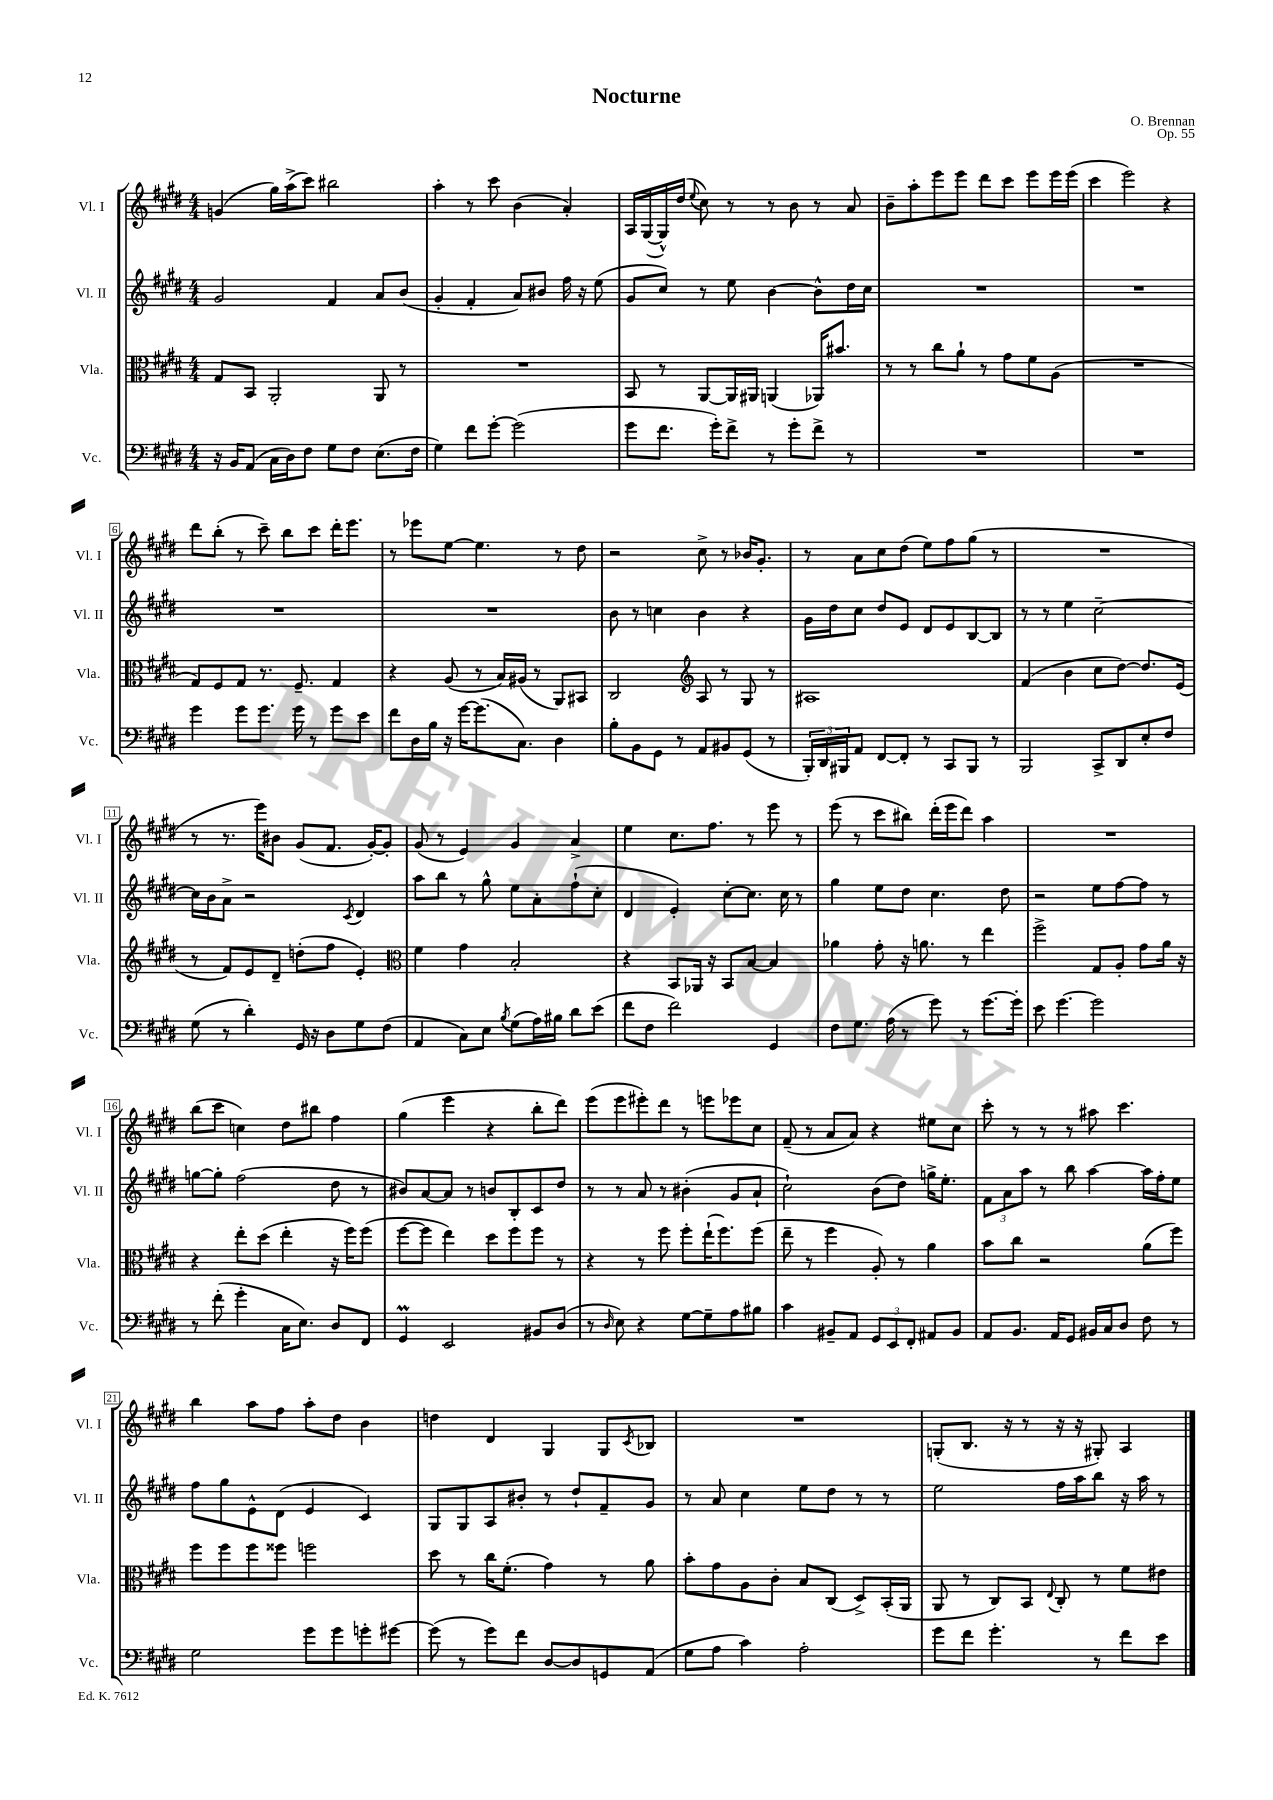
\header { title = "Nocturne" composer = "O. Brennan" opus = "Op. 55" }
<<
\new StaffGroup <<
\new Staff = "s0" \with { instrumentName = "Vl. I" shortInstrumentName = "Vl. I" } {
    \clef treble \key e \major \numericTimeSignature \time 4/4
    g'4( gis''16) a''16->( cis'''8) bis''2 |
    a''4-. r8 cis'''8 b'4( a'4-.) |
    a16 gis16~( gis16-^) dis''16( \appoggiatura { e''8 } cis''8) r8 r8 b'8 r8 a'8 |
    b'8-- a''8-. e'''8 e'''8 dis'''8 cis'''8 e'''8 e'''16 e'''16( |
    cis'''4 e'''2) r4 |
    dis'''8 b''8-.( r8 cis'''8--) b''8 cis'''8 dis'''16-. e'''8. |
    r8 ees'''8 e''8~ e''4. r8 dis''8 |
    r2 cis''8-> r8 bes'16 gis'8.-. |
    r8 a'8 cis''8 dis''8( e''8) fis''8 gis''8( r8 |
    R1 |
    r8 r8. e'''16) bis'8 gis'8( fis'8. gis'16~-.) gis'8-. |
    gis'8( r8 e'4) gis'4 a'4-> |
    e''4 cis''8. fis''8. r8 e'''8 r8 |
    e'''8( r8 cis'''8 bis''8) dis'''16-.( e'''16 dis'''8) a''4 |
    R1 |
    b''8( cis'''8 c''4) dis''8 bis''8 fis''4 |
    gis''4( e'''4 r4 b''8-. dis'''8) |
    e'''8( e'''8 eis'''8-.) dis'''8 r8 e'''8 ees'''8 cis''8 |
    fis'8--( r8 a'8 a'8) r4 eis''8 cis''8 |
    cis'''8-. r8 r8 r8 ais''8 cis'''4. |
    b''4 a''8 fis''8 a''8-. dis''8 b'4 |
    d''4 dis'4 gis4 gis8 \acciaccatura { cis'8 } bes8 |
    R1 |
    g8-.( b8. r16 r8 r16 r16 gis8-.) a4 \bar "|." |
}
\new Staff = "s1" \with { instrumentName = "Vl. II" shortInstrumentName = "Vl. II" } {
    \clef treble \key e \major \numericTimeSignature \time 4/4
    gis'2 fis'4 a'8 b'8( |
    gis'4-. fis'4-. a'8) bis'8 fis''16 r16 e''8( |
    gis'8 cis''8) r8 e''8 b'4~ b'8-^ dis''16 cis''16 |
    R1 |
    R1 |
    R1 |
    R1 |
    b'8 r8 c''4 b'4 r4 |
    gis'16 dis''16 cis''8 dis''8 e'8 dis'8 e'8 b8~ b8 |
    r8 r8 e''4 cis''2~-- |
    cis''16 b'16 a'8-> r2 \acciaccatura { cis'8 } dis'4 |
    a''8 b''8 r8 gis''8-^ e''8 a'8-. fis''8-!( cis''8-. |
    dis'4 e'4-.) cis''8~-. cis''8. cis''16 r8 |
    gis''4 e''8 dis''8 cis''4. dis''8 |
    r2 e''8 fis''8~ fis''8 r8 |
    g''8~ g''8-. fis''2( dis''8 r8 |
    bis'8) a'8~ a'8 r8 b'8 b8-. cis'8 dis''8 |
    r8 r8 a'8 r8 bis'4-.( gis'8 a'8-! |
    cis''2-!) b'8( dis''8) g''16-> e''8.-. |
    \tuplet 3/2 { fis'8 a'8 a''8 } r8 b''8 a''4~ a''16 fis''16-. e''8 |
    fis''8 gis''8 e'8-^ dis'8( e'4 cis'4) |
    gis8 gis8 a8 bis'8-. r8 dis''8-! fis'8-- gis'8 |
    r8 a'8 cis''4 e''8 dis''8 r8 r8 |
    e''2 fis''16 a''16 b''8 r16 a''16 r8 \bar "|." |
}
\new Staff = "s2" \with { instrumentName = "Vla." shortInstrumentName = "Vla." } {
    \clef alto \key e \major \numericTimeSignature \time 4/4
    gis8 b,8 a,2-. a,8 r8 |
    R1 |
    b,8 r8 a,8~ a,16 ais,16 a,4( aes,16) bis'8. |
    r8 r8 cis''8 a'8-! r8 gis'8 fis'8 a8( |
    R1 |
    gis8) fis8 gis8 r8. fis8.-- gis4 |
    r4 a8( r8 b16) ais16( r8 a,8) bis,8 |
    cis2 \clef treble a8 r8 gis8 r8 |
    ais1 |
    fis'4( b'4 cis''8 dis''8~) dis''8. e'16( |
    r8 fis'8) e'8 dis'8-- d''8-.( fis''8 e'4-.) |
    \clef alto fis'4 gis'4 b2-. |
    r4 b,8 aes,16 r16 b,8 b8~ b4 |
    aes'4 gis'8-. r16 a'8. r8 e''4 |
    fis''2-> gis8 a8-. gis'8 a'16 r16 |
    r4 e''8-. dis''8( e''4-. r16 fis''16) fis''8( |
    fis''8~ fis''8 e''4) dis''8 fis''8 fis''8 r8 |
    r4 r8 fis''8 fis''8-. e''16-!( fis''8.) fis''8( |
    e''8-- r8 fis''4 a8-.) r8 a'4 |
    b'8 cis''8 r2 a'8( fis''8) |
    fis''8 fis''8 fis''8 fisis''8 f''2 |
    dis''8 r8 cis''16 fis'8.-.( gis'4) r8 a'8 |
    b'8-. gis'8 a8 cis'8-. b8 cis8( dis8->) b,16-.( a,16 |
    a,8 r8 cis8) b,8 \appoggiatura { e8 } cis8-. r8 fis'8 eis'8 \bar "|." |
}
\new Staff = "s3" \with { instrumentName = "Vc." shortInstrumentName = "Vc." } {
    \clef bass \key e \major \numericTimeSignature \time 4/4
    r16 b,16 a,8( cis16 dis16) fis8 gis8 fis8 e8.( fis16 |
    gis4) fis'8 gis'8~-. gis'2( |
    gis'8 fis'8. gis'16-.) fis'8-> r8 gis'8-. fis'8-> r8 |
    R1 |
    R1 |
    gis'4 gis'8 gis'8. gis'16 r8 gis'8 e'8 |
    fis'8 dis16 b16 r16 gis'16~ gis'8.( cis8.) dis4 |
    b8-. b,8 gis,8 r8 a,8 bis,8 gis,8( r8 |
    \tuplet 3/2 { b,,16-.) dis,16 bis,,16 } a,8 fis,8~ fis,8-. r8 cis,8 bis,,8 r8 |
    b,,2 cis,8-> dis,8 e8-. fis8 |
    gis8( r8 dis'4-.) gis,16 r16 dis8 gis8 fis8( |
    a,4 cis8) e8 \acciaccatura { b8 } gis8( a16) bis16 dis'8 e'8( |
    fis'8 fis8 fis'2) gis,4 |
    fis8 gis8. a16( r8 gis'8) r8 gis'8.~ gis'16-. |
    e'8 gis'4.~ gis'2 |
    r8 fis'8-.( gis'4-. cis16 e8.) dis8 fis,8 |
    gis,4\prall e,2 bis,8 dis8( |
    r8 \grace { dis16 } e8) r4 gis8~ gis8-- a8 bis8 |
    cis'4 bis,8-- a,8 \tuplet 3/2 { gis,8 e,8 fis,8-. } ais,8 bis,8 |
    a,8 b,8. a,16 gis,8 bis,16 cis16 dis8 fis8 r8 |
    gis2 gis'8 gis'8 g'8-. gis'8~ |
    gis'8( r8 gis'8) fis'8 dis8~ dis8 g,8 a,8( |
    gis8 a8 cis'4) a2-. |
    gis'8 fis'8 gis'4.-. r8 fis'8 e'8 \bar "|." |
}
>>
>>
\layout { \context { \Score \override BarNumber.stencil = #(make-stencil-boxer 0.1 0.3 ly:text-interface::print) } }
